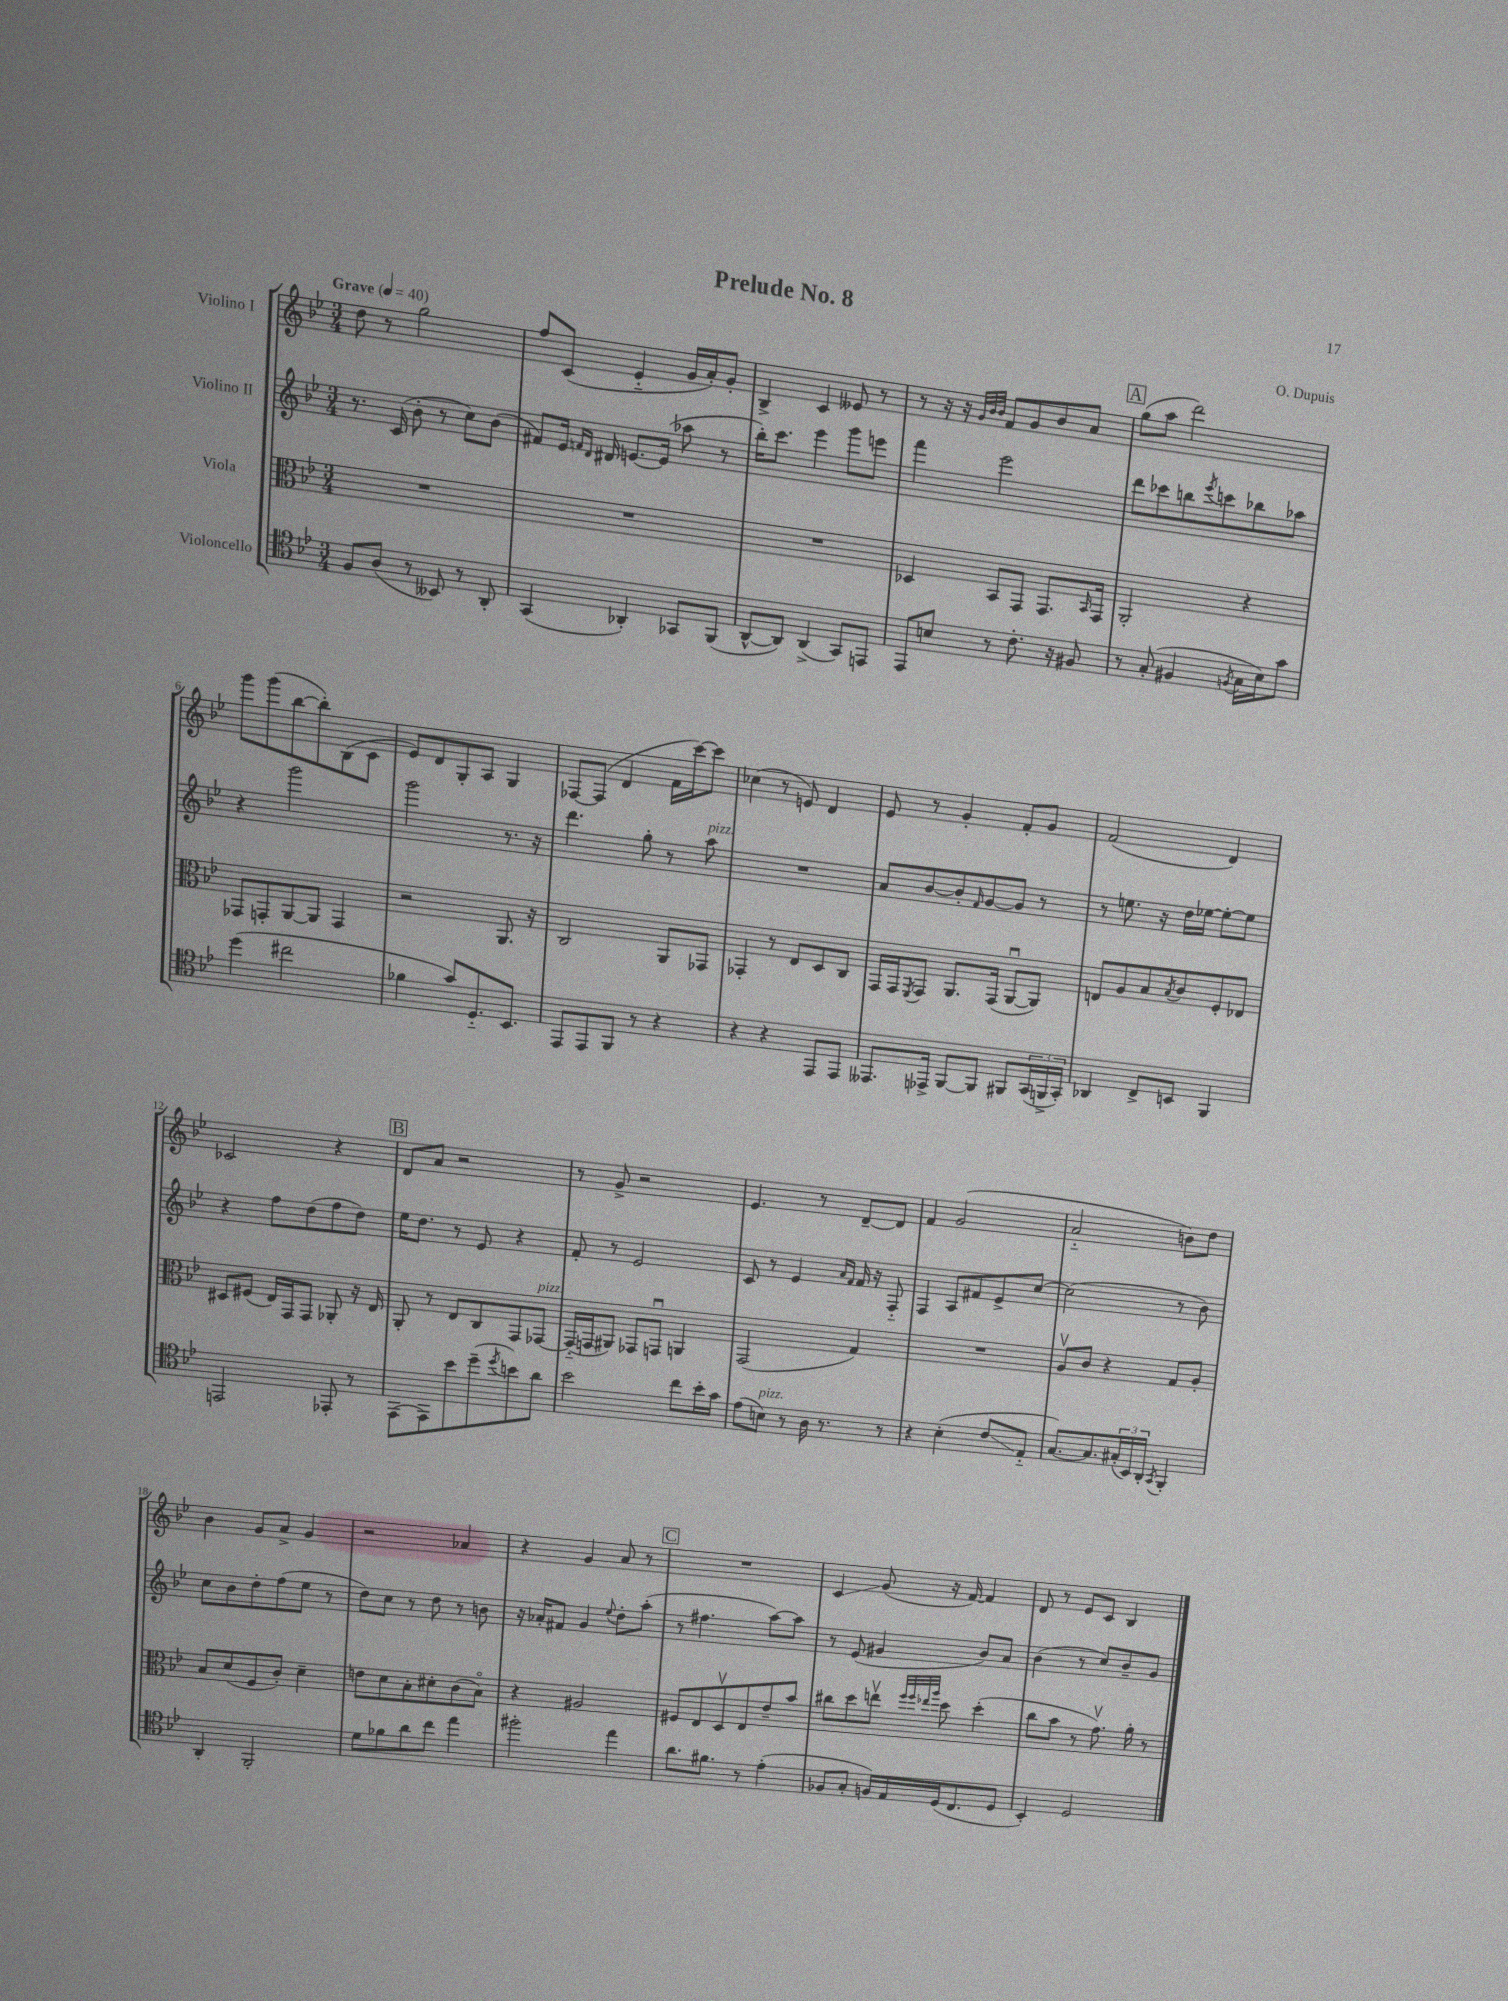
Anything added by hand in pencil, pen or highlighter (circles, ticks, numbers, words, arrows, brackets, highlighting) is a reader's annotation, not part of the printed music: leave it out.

**kern	**kern	**kern	**kern
*staff4	*staff3	*staff2	*staff1
*clefC4	*clefC3	*clefG2	*clefG2
*k[b-e-]	*k[b-e-]	*k[b-e-]	*k[b-e-]
*M3/4	*M3/4	*M3/4	*M3/4
*MM40	*MM40	*MM40	*MM40
8F	2.r	8.r	8dd
(8A	.	.	8r
.	.	(16c	.
8r	.	8b-'	2gg
8BB--)	.	8r	.
8r	.	8cc)	.
8AA'	.	(8b-	.
=	=	=	=
(4GG	2.r	8f#)	8ff
.	.	16e-	(8c
.	.	16qqf	.
.	.	16qqd	.
.	.	16d#	.
4AA-')	.	[8.e	4e-'~
.	.	(16e]	.
8GG-	.	8aa-	16g
.	.	.	16a')
(8FF	.	8r	8g'
=	=	=	=
[8AA^^	2.r	16bb-')	4B-^
.	.	8.ccc	.
8AA])	.	.	.
(4AA^	.	4eee-	4c
8GG)	.	8ggg	8e--
8EE	.	8eee	8r
=	=	=	=
8EE-	4D-	4fff	8r
8B	.	.	16r
.	.	.	16r
.	.	.	32qqg
.	.	.	32qqb-
.	.	.	32qqb-
8r	8BB-	2eee-	8f
8.c'	8GG	.	8g
.	8.GG	.	8b-
16r	.	.	.
8F#	.	.	8a
.	16qqBB-	.	.
.	16GG	.	.
=	=	=	=
8r	2AA'	8ddd	(8gg
(8G'	.	8ccc-	8aa
4F#	.	8bb	2ddd)
.	.	8qeee-	.
.	.	8ccc	.
8qF	.	.	.
16G	4r	8bb-	.
16B-)	.	.	.
8g	.	8aa-	.
=	=	=	=
(4dd	8GG-	4r	8ggg
.	8GG'	.	(8ggg
2cc#	[8AA	2ggg	[8bb-
.	8AA]	.	8bb-'])
.	4GG	.	(8B-
.	.	.	8c
=	=	=	=
4f-	2r	2ggg	8e-)
.	.	.	8d
8g)	.	.	8G'
8.D'~	.	.	8A
.	8.AA	8.r	4G
8.BB-	.	.	.
.	16r	16r	.
=	=	=	=
8EE-	2C	4.ddd	[8F-
8EE-	.	.	(8F-]
8FF	.	.	4d
8r	.	8gg'	.
4r	8AA	8r	16f
.	.	.	[16ccc)
.	8GG-	8aa	8ccc]
=	=	=	=
4r	4GG-'	2.r	(4cc-
4r	8r	.	8r
.	8E-	.	8e)
8EE-	8D	.	4d
8EE-	8C	.	.
=	=	=	=
8.EE--	16GG	8a	8e-
.	16GG	.	.
.	8qFF	.	.
.	8GG	[8b-	8r
16EE-^	.	.	.
[8FF	8.AA	8b-']	4g'
.	.	16qqf	.
8FF]	.	[8g	.
.	(16GG	.	.
8FF#	[8AAu	8g]	8f'
(24GG	8AA])	8r	8g
24FF^	.	.	.
24GG')	.	.	.
=	=	=	=
4AA-	8E	8r	(2f
.	8A	8.ee	.
8C^	8B-	.	.
.	.	16r	.
.	8qB-	.	.
8BB	8c	16dd	.
.	.	[16ee-	.
4FF	8F'	8ee-'_	4d)
.	8E-	8ee-]	.
=	=	=	=
2EE	8D#	4r	2c-
.	(8F#	.	.
.	16E-)	8ff	.
.	16GG	.	.
.	8GG	(8dd	.
8EE-'	8AA-'	8ff	4r
8r	16r	8dd)	.
.	16E-	.	.
=	=	=	=
(8EE-	8AA'	16ee-	8d
.	.	8.dd	.
8EE-)	8r	.	8a
8b-	8E-	8r	2r
(8dd~	8C	8e-	.
8qdd	.	.	.
8b)	8GG	4r	.
8a	[8GG-	.	.
=	=	=	=
2b-	(16GG-'~]	8f'	8r
.	16GG	.	.
.	8AA#)	8r	8g^
.	8GG-	2e-	2r
.	8GGu	.	.
8cc	4AA	.	.
16b-'	.	.	.
16g	.	.	.
=	=	=	=
(8e-	(2GG	8c	4.e-
8B)	.	8r	.
8r	.	4e-	.
16A	.	.	8r
8.r	.	.	.
.	.	16qqa	.
.	.	16qqf	.
.	4G)	16f	[8d~
.	.	16r	.
8r	.	8F'~	8d]
=	=	=	=
4r	2.r	4F	4f
(4B-'	.	8A	(2g
.	.	8f#	.
8c	.	8e-^	.
8E-'~	.	[8cc	.
=	=	=	=
[8.G)	8Av	(2cc]	2a'~
.	8c	.	.
8.G]	.	.	.
.	4r	.	.
(24G#'	.	.	.
24BB-)	.	.	.
24AA'	.	.	.
8qGG	.	.	.
4FF'	8G	8r	8b)
.	8A'	8b-)	8dd
=	=	=	=
4AA'	8B-	8cc	4b-
.	(8d	8b-	.
2FF'	8F	8dd'	8g
.	8c')	(8ff	8a^
.	4d~	8ee-	4g
.	.	8r	.
=	=	=	=
8d	8e	8dd)	2r
8f-	8d	8cc	.
8a	8B-'	8r	.
8cc	8d#'	8dd	.
4ee-	(8c	8r	4a-
.	8B-o)	8b	.
=	=	=	=
2ff#'	4r	16r	4r
.	.	16a-'	.
.	.	8f#	.
.	2A#	4g	4g
.	.	8qqee-	.
4ee-	.	8dd'	8a
.	.	(8aa'	8r
=	=	=	=
8.a	8F#	8r	2.r
.	8E-	4.ff#	.
8.f#	.	.	.
.	8Dv	.	.
8r	8E-	.	.
(4e-'	8e-~	[8aa)	.
.	8b-	8aa]	.
=	=	=	=
8F-	8cc#	8r	4c
8G'	8dd	(8e-	.
16F)	8eev	4g#	(8g
16E-	.	.	.
.	32qqff	.	.
.	32qqff	.	.
.	32qqee-	.	.
.	32qqaa	.	.
(16D	8dd	.	16r
8.C	.	.	[16f)
.	(4dd'	8b-)	4f]
8D	.	8a	.
=	=	=	=
4BB-')	8cc	(4b-	8d
.	8b-	.	8r
2D	8r	8r	8e-
.	8.gv)	8cc)	8c
.	.	8b-~	4B-
.	16a'	.	.
.	8r	8g	.
==	==	==	==
*-	*-	*-	*-
